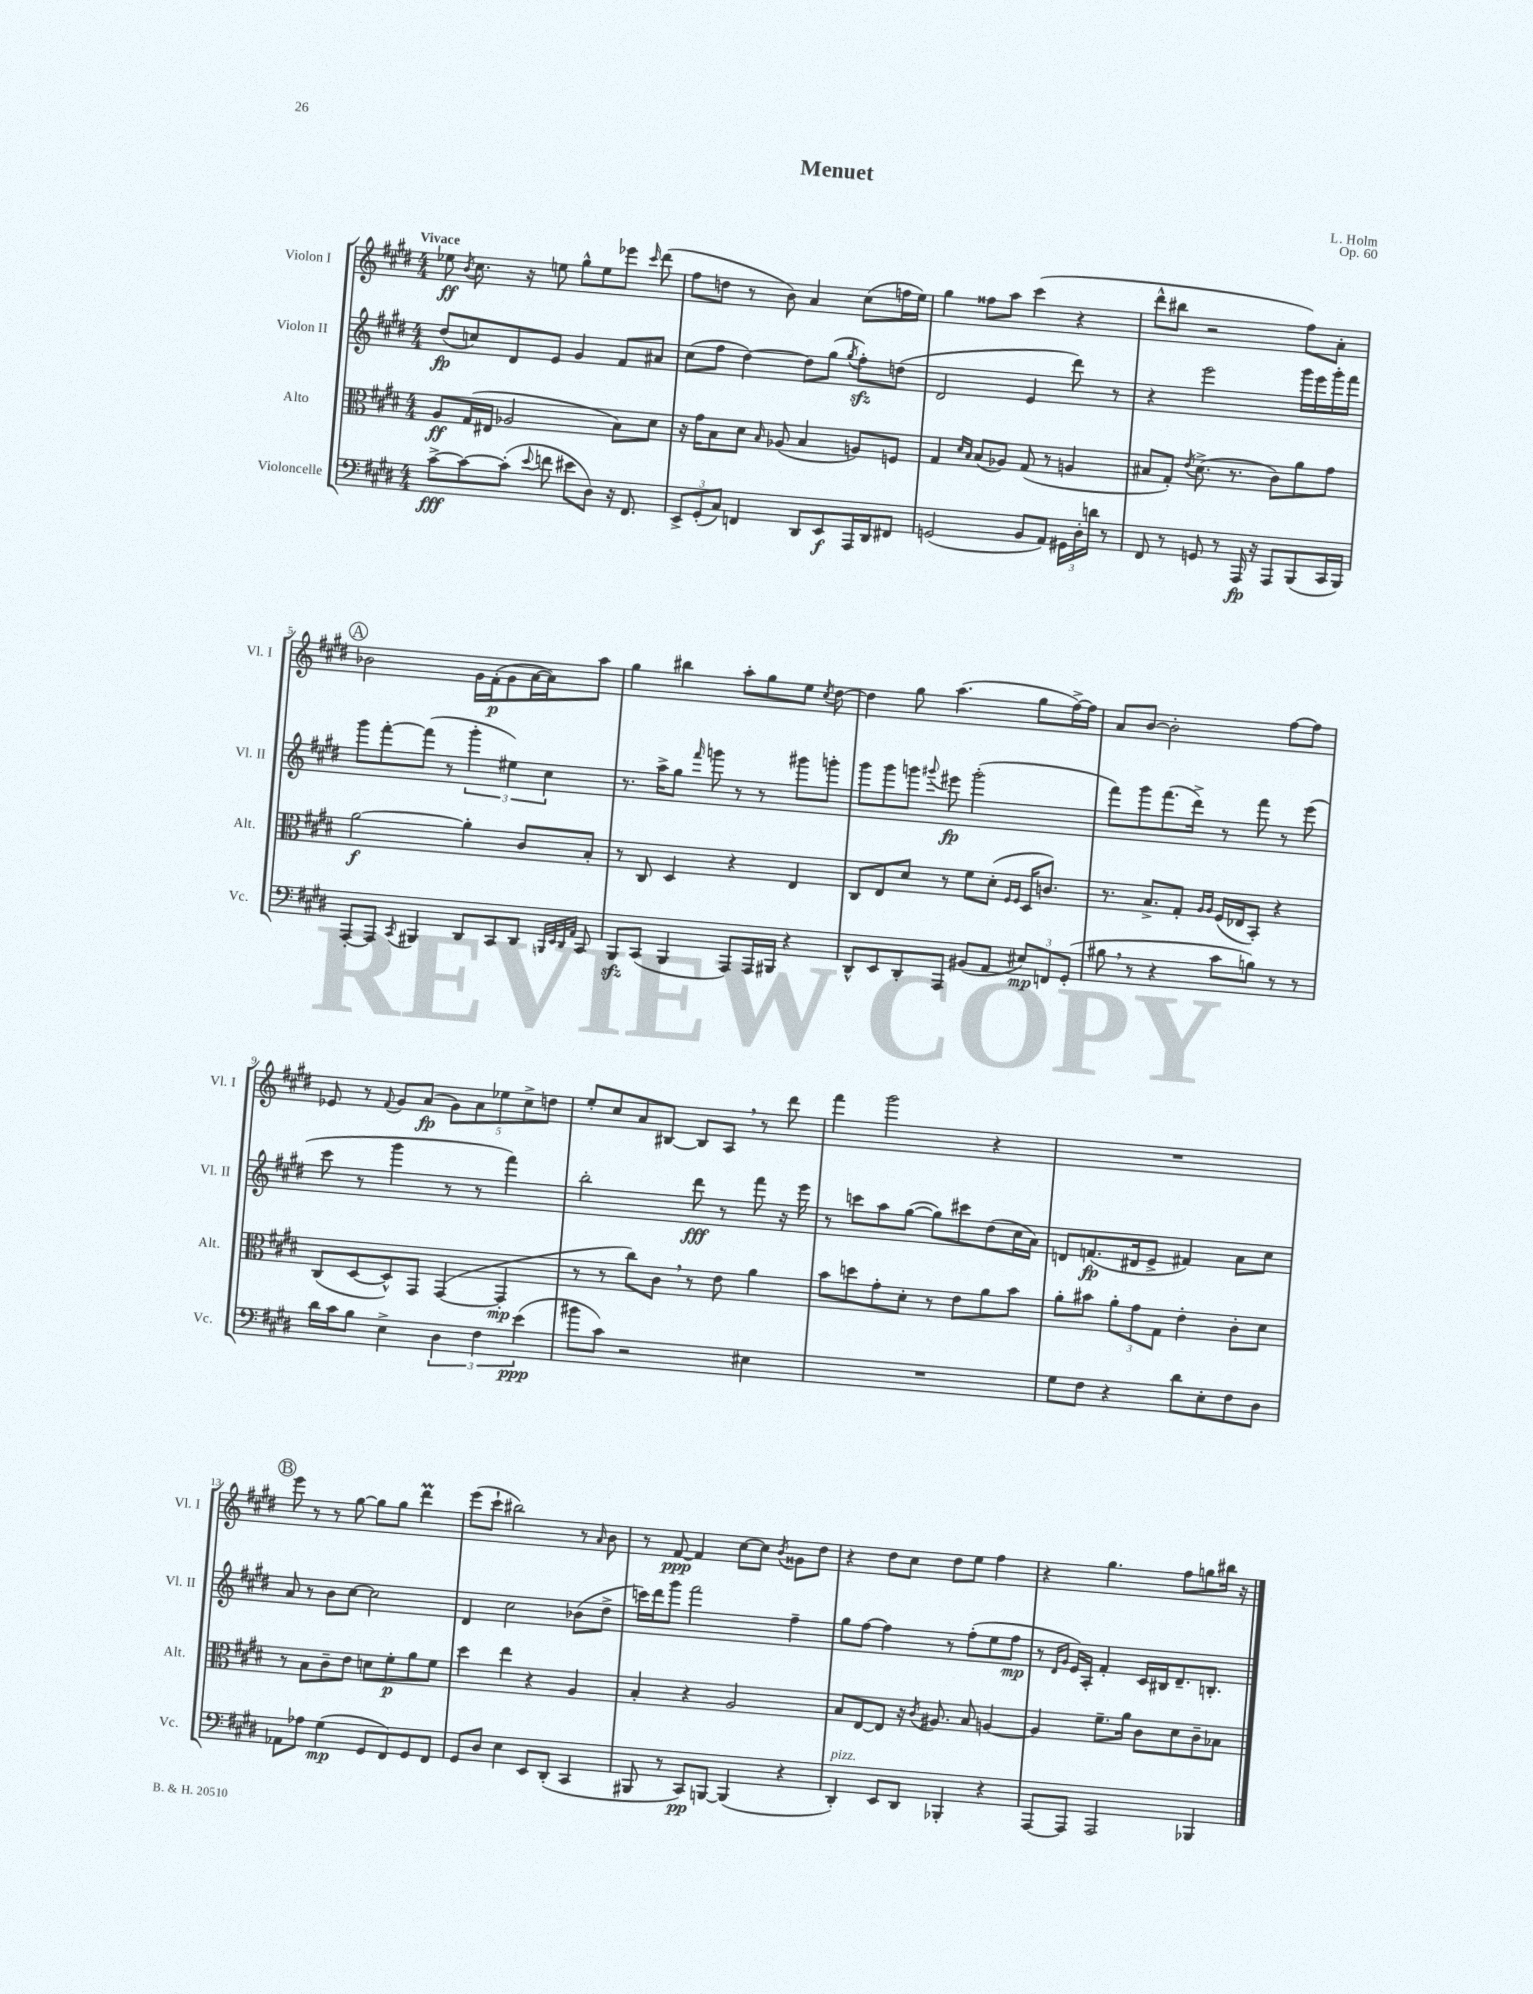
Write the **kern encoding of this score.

**kern	**dynam	**kern	**dynam	**kern	**dynam	**kern	**dynam
*part4	*part4	*part3	*part3	*part2	*part2	*part1	*part1
*staff4	*staff4	*staff3	*staff3	*staff2	*staff2	*staff1	*staff1
*I"Violoncelle	*	*I"Alto	*	*I"Violon II	*	*I"Violon I	*
*I'Vc.	*	*I'Alt.	*	*I'Vl. II	*	*I'Vl. I	*
*clefF4	*	*clefC3	*	*clefG2	*	*clefG2	*
*k[f#c#g#d#]	*	*k[f#c#g#d#]	*	*k[f#c#g#d#]	*	*k[f#c#g#d#]	*
*M4/4	*	*M4/4	*	*M4/4	*	*M4/4	*
=1	=1	=1	=1	=1	=1	=1	=1
!	!	!	!	!	!	!LO:TX:a:B:t=Vivace	!
[8c#^\L	fff	8A/L	ff	(8dd#/L	fp	8ee-X\	ff
.	.	.	.	.	.	8qb/	.
8c#\_	.	(16G#/L	.	8ccn/)	.	8.cc#\	.
.	.	16E#X/JJ	.	.	.	.	.
(8c#'\J]	.	2A-X/	.	8d#/	.	.	.
.	.	.	.	.	.	16r	.
8qqe/	.	.	.	.	.	.	.
8fn\	.	.	.	8e/J	.	8een\	.
8e#X\L	.	.	.	4g#/	.	8gg#^^\L	.
8D#\J)	.	.	.	.	.	8ee\	.
16r	.	8B\L)	.	8f#/L	.	8eee-X\J	.
8.FF#/	.	.	.	.	.	.	.
.	.	.	.	.	.	16qqccc#/	.
.	.	8d#\J	.	8a#X/J	.	(8ddd#\	.
=2	=2	=2	=2	=2	=2	=2	=2
12EE^/L	.	16r	.	(8cc#\L	.	8ff#\L	.
.	.	16g#\KL	.	.	.	.	.
(12GG#'/	.	.	.	.	.	.	.
.	.	8B\	.	8ff#\J	.	8ddn\J	.
12C#/J)	.	.	.	.	.	.	.
4FFn/	.	8d#\J	.	[4dd#\)	.	8r	.
.	.	16qqB/	.	.	.	.	.
.	.	(8A-X/	.	.	.	8b\)	.
8DD#/L	.	4B/	.	8dd#\L]	.	4a/	.
8EE/	f	.	.	(8gg#\J	.	.	.
.	.	.	.	8qgg#/	.	.	.
16AAA/L	.	8An/L)	.	8ff#zz'\L)	.	(8cc#\L	.
16DD#/J	.	.	.	.	.	.	.
8FF#X/J	.	8Fn/J	.	(8ddn\J	.	16ffn\L	.
.	.	.	.	.	.	16ee\JJ)	.
=3	=3	=3	=3	=3	=3	=3	=3
(2GGn/	.	4G#/	.	2d#/	.	4gg#\	.
.	.	16qqd#/LL	.	.	.	.	.
.	.	16qqB/JJ	.	.	.	.	.
.	.	(8B/L	.	.	.	8ff##X\L	.
.	.	8A-X/J)	.	.	.	8aa\J	.
8BB/L	.	(8G#/	.	4e/	.	(4ccc#\	.
8AA/J)	.	8r	.	.	.	.	.
24GG#X\LL	.	4An/	.	8ddd#\)	.	4r	.
24D#'\	.	.	.	.	.	.	.
24dn\JJ	.	.	.	.	.	.	.
8r	.	.	.	8r	.	.	.
=4	=4	=4	=4	=4	=4	=4	=4
8FF#/	.	8B#X/L	.	4r	.	8ddd#^^\L	.
8r	.	8G#'/J)	.	.	.	8bb#X\J	.
.	.	8qe/	.	.	.	.	.
8GGn/	.	(8.d#^\	.	2eee\	.	2r	.
8r	.	.	.	.	.	.	.
.	.	8.r	.	.	.	.	.
16AAA/	fp	.	.	.	.	.	.
16r	.	.	.	.	.	.	.
8AAA/L	.	8c#\L)	.	.	.	.	.
(8BBB/	.	8a\	.	16ggg#\LL	.	8ff#\L)	.
.	.	.	.	16eee\	.	.	.
16CC#/L	.	8g#\J	.	16ggg#'\	.	8a'\J	.
16BBB/JJ)	.	.	.	16fff#\JJ	.	.	.
!!LO:LB:g=z
!!LO:REH:place=s1:t=A
=5	=5	=5	=5	=5	=5	=5	=5
[8AAA'/L	.	[2a\	f	8ggg#\L	.	2b-X\	.
8AAA/J]	.	.	.	[8fff#'\	.	.	.
8qCC#/	.	.	.	.	.	.	.
4BBB#X/	.	.	.	(8fff#\J]	.	.	.
.	.	.	.	8r	.	.	.
8DD#/L	.	4a'\]	.	6ggg#'\	.	16g#\LL	.
.	.	.	.	.	.	(16f#'\J	p
8CC#/	.	.	.	.	.	8g#\	.
.	.	.	.	6ee#X\)	.	.	.
8DD#/J	.	8c#/L	.	.	.	[16a\L	.
.	.	.	.	.	.	16a\J])	.
.	.	.	.	6cc#\	.	.	.
32qqBBBn/LLL	.	.	.	.	.	.	.
32qqEE/	.	.	.	.	.	.	.
32qqDD#/	.	.	.	.	.	.	.
32qqAA/JJJ	.	.	.	.	.	.	.
8CC#/	.	8B'/J	.	.	.	8aa\J	.
=6	=6	=6	=6	=6	=6	=6	=6
8BBBzz/L	.	8r	.	8.r	.	4gg#\	.
(8CC#/J	.	8C#/	.	.	.	.	.
.	.	.	.	16aa^\KL	.	.	.
4BBB/	.	4D#/	.	8gg#\J	.	4bb#X\	.
.	.	.	.	16qqfff#/	.	.	.
.	.	.	.	8gggn\	.	.	.
8AAA/L)	.	4r	.	8r	.	8aa'\L	.
16AAA/L	.	.	.	8r	.	8gg#\	.
16BBB#X/JJ	.	.	.	.	.	.	.
4r	.	4E/	.	8ggg#X\L	.	8ee\J	.
.	.	.	.	.	.	8qcc#/	.
.	.	.	.	8gggn'\J	.	[8dd#\	.
=7	=7	=7	=7	=7	=7	=7	=7
8DD#^^/L	.	8C#/L	.	8ggg#\L	.	4dd#\]	.
8EE/	.	8E/	.	8ggg#\	.	.	.
8DD#'/	.	8d#/J	.	8gggn\J	.	8gg#\	.
.	.	.	.	8qqggg#X/	.	.	.
8AAA/J	.	8r	.	8eee#X\	fp	(4.aa\	.
(8BB#X/L	.	8f#\L	.	(2ggg#'\	.	.	.
8AA/J	.	(8d#'\J	.	.	.	.	.
.	.	16qqF#/LL	.	.	.	.	.
.	.	16qqF#/JJ	.	.	.	.	.
12E#X/L)	mp	16D#/KL	.	.	.	8gg#\L	.
.	.	8.cn/J)	.	.	.	.	.
12FFn/	.	.	.	.	.	.	.
.	.	.	.	.	.	[16ff#^\L)	.
(12GG#'/J	.	.	.	.	.	.	.
.	.	.	.	.	.	16ff#\JJ]	.
=8	=8	=8	=8	=8	=8	=8	=8
8B#X,\	.	8.r	.	8fff#\L)	.	8a/L	.
8r	.	.	.	8ggg#\	.	[8b/J	.
.	.	8.B^/L	.	.	.	.	.
4r	.	.	.	(8.fff#\	.	2b'\]	.
.	.	8G#'/J	.	.	.	.	.
.	.	.	.	16ddd#^\Jk)	.	.	.
.	.	16qqA/LL	.	.	.	.	.
.	.	16qqA/JJ	.	.	.	.	.
8c#\L	.	(16F#/LL	.	8r	.	.	.
.	.	16E-X/J	.	.	.	.	.
8Bn\J)	.	8BB'/J)	.	8fff#\	.	.	.
8r	.	4r	.	8r	.	[8ff#\L	.
8r	.	.	.	(8eee\	.	8ff#\J]	.
!!LO:LB:g=z
=9	=9	=9	=9	=9	=9	=9	=9
16d#\LL	.	(8C#/L	.	8ccc#\	.	8e-X/	.
16c#\J	.	.	.	.	.	.	.
8B\J	.	[8D#/	.	8r	.	8r	.
.	.	.	.	.	.	8qqf#/	.
4E^\	.	8D#^^/])	.	4ggg#\	.	8g#/L	.
.	.	8GG#/J	.	.	.	(8a/J	fp
6D#\	.	([4GG#/	.	8r	.	10g#\L)	.
.	.	.	.	.	.	10a\	.
.	.	.	.	8r	.	.	.
6F#\	.	.	.	.	.	.	.
.	.	.	.	.	.	10ee-X\	.
.	.	4GG#'/]	mp	4fff#\)	.	.	.
.	.	.	.	.	.	10cc#^\	.
(6e\	ppp	.	.	.	.	.	.
.	.	.	.	.	.	10ddn\J	.
=10	=10	=10	=10	=10	=10	=10	=10
8b#X\L	.	8r	.	2bb'\	.	8ee'/L	.
8c#\J)	.	8r	.	.	.	8cc#/	.
2r	.	8cc#\L)	.	.	.	8a/	.
.	.	8c#,\J	.	.	.	[8B#X/J	.
.	.	8r	.	8ddd#\	fff	8B#/L]	.
.	.	8e\	.	8r	.	8A,/J	.
4E#X\	.	4a\	.	8fff#\	.	8r	.
.	.	.	.	16r	.	8ddd#\	.
.	.	.	.	16eee\	.	.	.
=11	=11	=11	=11	=11	=11	=11	=11
1r	.	8b\L	.	8r	.	4fff#\	.
.	.	8ddn\	.	8cccn\L	.	.	.
.	.	8g#'\	.	8aa\	.	2ggg#\	.
.	.	8d#'\J	.	([8gg#\J	.	.	.
.	.	8r	.	8gg#\L])	.	.	.
.	.	8e\L	.	8ccc#X\	.	.	.
.	.	8a\	.	(8dd#\	.	4r	.
.	.	8b\J	.	16cc#\L	.	.	.
.	.	.	.	16a\JJ)	.	.	.
=12	=12	=12	=12	=12	=12	=12	=12
8G#\L	.	8a'\L	.	8dn/L	.	1r	.
8F#\J	.	8b#X\J	.	(8.fn/	fp	.	.
4r	.	12a'\L	.	.	.	.	.
.	.	.	.	16d#X/k	.	.	.
.	.	12g#\	.	.	.	.	.
.	.	.	.	8e^/J	.	.	.
.	.	12G#\J	.	.	.	.	.
8d#\L	.	4e'\	.	4f#X/)	.	.	.
8E'\	.	.	.	.	.	.	.
8F#\	.	8c#'\L	.	8a\L	.	.	.
8D#\J	.	8d#\J	.	8cc#\J	.	.	.
!!LO:LB:g=z
!!LO:REH:place=s1:t=B
=13	=13	=13	=13	=13	=13	=13	=13
8AA-X\L	.	8r	.	8a/	.	8eee\	.
8A-X\J	.	8B\L	.	8r	.	8r	.
(4G#\	mp	8c#~\	.	8b\L	.	8r	.
.	.	8e\J	.	[8cc#\J	.	[8gg#\	.
8GG#/L	.	8dn\L	.	2cc#\]	.	8gg#\L]	.
8FF#/)	.	8f#'\	p	.	.	8gg#\J	.
8GG#/	.	8a\	.	.	.	4ddd#m\	.
8FF#/J	.	8f#\J	.	.	.	.	.
=14	=14	=14	=14	=14	=14	=14	=14
8GG#/L	.	4dd#\	.	4d#/	.	(8eee\L	.
8D#/J	.	.	.	.	.	8ccc#`\J	.
4E\	.	4ee\	.	2cc#\	.	2bb#X\)	.
8EE/L	.	4r	.	.	.	.	.
(8DD#'/J	.	.	.	.	.	.	.
4CC#/	.	4A/	.	(8b-X\L	.	8r	.
.	.	.	.	.	.	16qqa/	.
.	.	.	.	8dd#^\J	.	8b\	.
=15	=15	=15	=15	=15	=15	=15	=15
8BBB#X/	.	4B'/	.	16cccn\LL)	.	8r	.
.	.	.	.	16ddd#\J	.	.	.
8r	.	.	.	8ggg#\J	.	[8f#/	ppp
8CC#/L)	pp	4r	.	2fff#\	.	4f#/]	.
[8BBBn/J	.	.	.	.	.	.	.
(4BBB/]	.	2A/	.	.	.	[8cc#\L	.
.	.	.	.	.	.	8cc#\J]	.
.	.	.	.	.	.	8qb/	.
4r	.	.	.	4ff#~\	.	8g##X\L	.
.	.	.	.	.	.	8dd#\J	.
=16	=16	=16	=16	=16	=16	=16	=16
!LO:TX:a:i:t=pizz.	!	!	!	!	!	!	!
4DD#'/)	.	8B/L	.	8gg#\L	.	4r	.
.	.	[8E/	.	[8ff#\J	.	.	.
8EE/L	.	8E/J]	.	4ff#\]	.	8dd#\L	.
8DD#/J	.	16r	.	.	.	8cc#\J	.
.	.	8qc#/	.	.	.	.	.
.	.	8.A#X/	.	.	.	.	.
4BBB-X'/	.	.	.	8r	.	8dd#\L	.
.	.	8B/	.	(8ff#'\L	.	8ee\J	.
4r	.	[4An/	.	8ee\	.	4ff#\	.
.	.	.	.	8ff#\J	mp	.	.
=17	=17	=17	=17	=17	=17	=17	=17
[8AAA/L	.	4A/]	.	8r	.	4r	.
.	.	.	.	16qqd#/LL	.	.	.
.	.	.	.	16qqg#/JJ	.	.	.
8AAA/J]	.	.	.	16e/LL)	.	.	.
.	.	.	.	16A'/JJ	.	.	.
2AAA/	.	8.f#~\L	.	4f#'/	.	4.gg#\	.
.	.	16a\Jk	.	.	.	.	.
.	.	8c#\L	.	16c#/LL	.	.	.
.	.	.	.	16B#X/J	.	.	.
.	.	8d#\	.	8.d#~/	.	8ff#\L	.
4BBB-X/	.	8c#~\	.	.	.	8ggn\	.
.	.	.	.	8.Bn'/J	.	.	.
.	.	8B-X\J	.	.	.	16bb#X\Jk	.
.	.	.	.	.	.	16r	.
==	==	==	==	==	==	==	==
*-	*-	*-	*-	*-	*-	*-	*-
